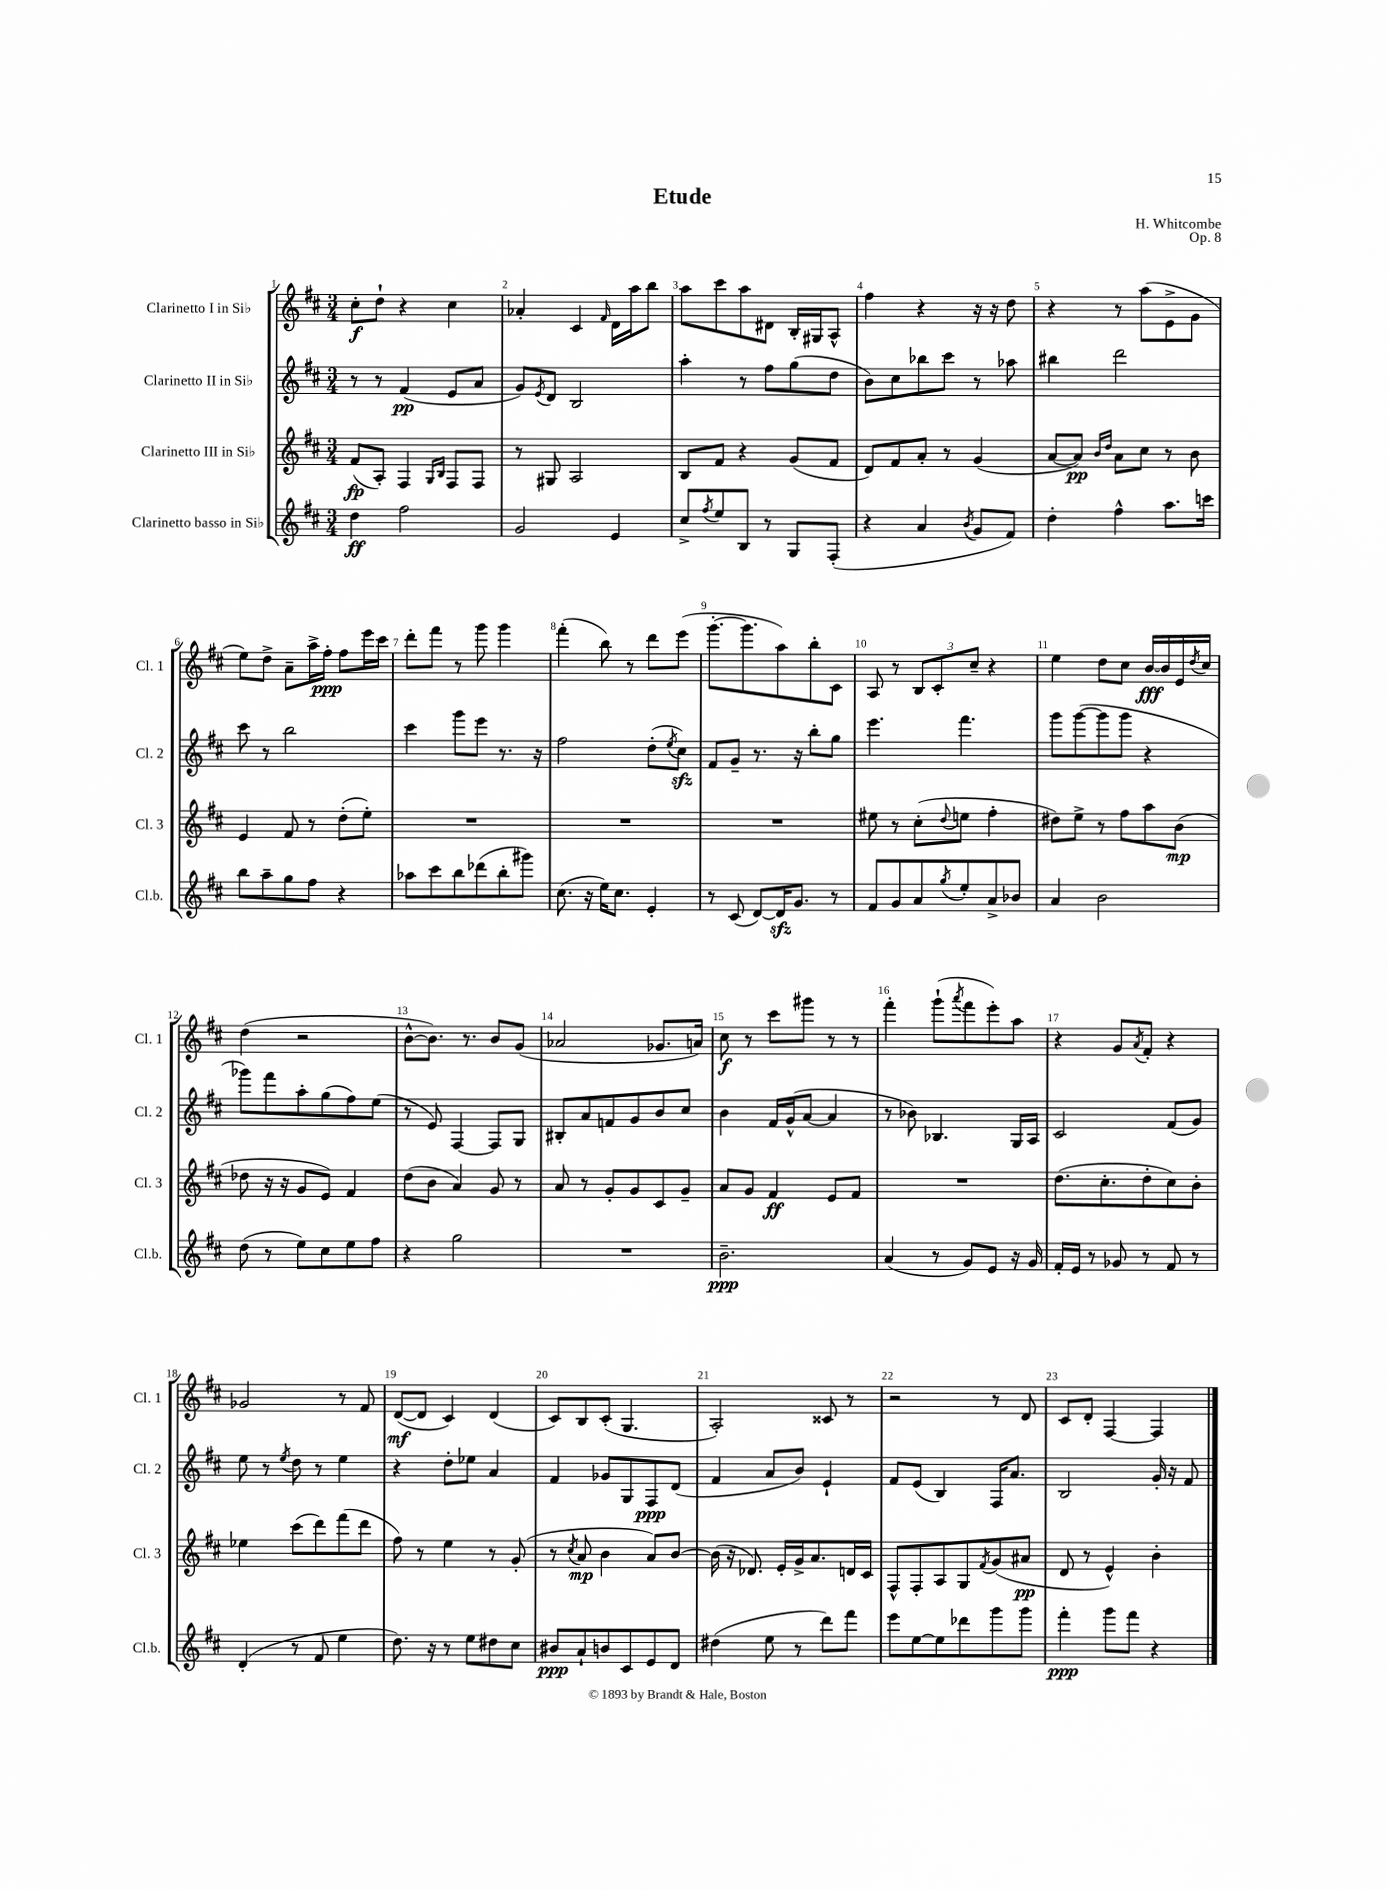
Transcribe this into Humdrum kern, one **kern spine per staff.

**kern	**kern	**kern	**kern
*staff4	*staff3	*staff2	*staff1
*clefG2	*clefG2	*clefG2	*clefG2
*k[f#c#]	*k[f#c#]	*k[f#c#]	*k[f#c#]
*M3/4	*M3/4	*M3/4	*M3/4
4dd	(8f#	8r	8cc#'
.	8A')	8r	8dd`
2ff#	4F#	(4f#	4r
.	16qqG	.	.
.	16qqB	.	.
.	8F#	8e	4cc#
.	8F#	8a	.
=	=	=	=
2g	8r	8g)	4a-'
.	.	8qe	.
.	8G#	8d	.
.	2A	2B	4c#
.	.	.	16qqf#
4e	.	.	16d
.	.	.	16aa
.	.	.	8bb
=	=	=	=
8cc#^	8B	4aa'	8aa
8qff#	.	.	.
8ee	8f#	.	8ccc#
8B	4r	8r	8aa
8r	.	8ff#	8d#
8G	(8g	(8gg	16B'
.	.	.	16G#
(8F#'	8f#	8dd	8A^^
=	=	=	=
4r	8d)	8b)	4ff#
.	8f#	8cc#	.
4a	8a'	8bb-	4r
.	8r	8ccc#	.
8qb	.	.	.
8g	(4g	8r	16r
.	.	.	16r
8f#)	.	8aa-	8dd
=	=	=	=
4dd'	[8a	4bb#	4r
.	8a])	.	.
.	16qqb	.	.
.	16qqdd	.	.
4ff#^^	8a	2ddd	8r
.	8cc#	.	(8aa
8.aa	8r	.	8e^
.	8b	.	8g
16ccc	.	.	.
=	=	=	=
8bb	4e	8ccc#	8ee)
8aa~	.	8r	8dd^
8gg	8f#	2bb	8a~
8ff#	8r	.	16aa^
.	.	.	16ff#'
4r	(8dd'	.	8ff#
.	8ee')	.	16eee
.	.	.	16ccc#
=	=	=	=
8aa-	2.r	4ccc#	8ddd'
8ccc#	.	.	8fff#
8bb	.	8ggg	8r
(8ddd-	.	8eee	8ggg
8bb'	.	8.r	4ggg
8ggg#)	.	.	.
.	.	16r	.
=	=	=	=
(8.cc#	2.r	2ff#	(4fff#'
16r	.	.	.
16ee)	.	.	8bb)
8.cc#	.	.	.
.	.	.	8r
4e'	.	(8dd'	8ddd
.	.	8qee	.
.	.	8cc#)	(8eee
=	=	=	=
8r	2.r	8f#	[8.ggg'
(8c#	.	8g~	.
.	.	.	8.ggg]
[8d)	.	8.r	.
16d]	.	.	8aa)
8.g	.	16r	.
.	.	8bb'	8bb'
8r	.	8gg	8c#
=	=	=	=
8f#	8ee#	4.eee	8A
8g	8r	.	8r
8a	(8cc#'	.	12B
.	.	.	12c#'
8qgg	8qqdd	.	.
8ee'	8ee	4.fff#	.
.	.	.	12cc#~
8a^	4ff#'	.	4r
8b-	.	.	.
=	=	=	=
4a	8dd#)	8ggg	4ee
.	8ee^	([8ggg	.
2b	8r	8ggg]	8dd
.	8ff#	8ggg	8cc#
.	8aa	4r	[16b
.	.	.	16b]
.	(8b	.	16e
.	.	.	8qdd
.	.	.	16cc#
=	=	=	=
(8dd	8dd-	8ggg-)	(4dd
8r	16r	8fff#	.
.	16r	.	.
8ee)	8g	8aa'	2r
8cc#	8e)	(8gg	.
8ee	4f#	8ff#)	.
8ff#	.	(8ee	.
=	=	=	=
4r	(8dd	8r	[8b^^
.	8b	8e)	8.b])
2gg	4a)	[4F#	.
.	.	.	8.r
.	8g	8F#]	8b
.	8r	8G	(8g
=	=	=	=
2.r	8a	8B#'	2a-
.	8r	8a	.
.	8g'	8f	.
.	8g	8g	.
.	8c#	8b	8.g-
.	8g~	8cc#	.
.	.	.	16a)
=	=	=	=
2.b~	8a	4b	8cc#
.	8g	.	8r
.	4f#	16f#	8ccc#
.	.	(16g^^	.
.	.	[8a	8ggg#
.	8e	4a]	8r
.	8f#	.	8r
=	=	=	=
(4a	2.r	8r	4fff#'
.	.	8b-)	.
8r	.	4.B-	(8ggg`
.	.	.	8qaaa
8g)	.	.	8fff#
8e	.	.	8eee')
16r	.	16G	8aa
16g	.	16A	.
=	=	=	=
16f#'	(8.dd	2c#	4r
16e	.	.	.
8r	.	.	.
.	8.cc#'	.	.
8g-	.	.	8g
.	.	.	8qa
8r	8dd'	.	8f#'
8f#	8cc#)	(8f#	4r
8r	8b'	8g)	.
=	=	=	=
(4d'	4ee-	8ee	2g-
.	.	8r	.
.	.	8qee	.
8r	(8ccc#	8dd	.
8f#	8ddd)	8r	.
4ee	(8fff#	4ee	8r
.	8ddd	.	8f#
=	=	=	=
8.dd)	8ff#)	4r	([8d
.	8r	.	8d]
16r	.	.	.
8r	4ee	8dd'	4c#)
8ee	.	8ee-	.
8dd#	8r	4a	(4d
8cc#	(8g'	.	.
=	=	=	=
8b#	8r	4f#	8c#)
.	8qcc#	.	.
8a`	8a	.	8B
8b	4b	8g-	(8c#'
8c#	.	8G	4.G
8e	8a)	8F#	.
8d	[8b	(8d	.
=	=	=	=
(4dd#	(16b]	4f#	2A')
.	16r	.	.
.	8.d-)	.	.
8ee	.	8a	.
.	16e'	.	.
8r	16g^	8b)	.
.	8.a	.	.
8ddd)	.	4e`	8c##
8fff#	16d	.	8r
.	16c#	.	.
=	=	=	=
8eee	8F#^^	8f#	2r
[8ee	8F#'	(8e	.
8ee]	8A	4B)	.
8ddd-	8G	.	.
.	8qf#	.	.
8ggg	(8g	16F#	8r
.	.	8.a	.
8ggg	8a#	.	8d
=	=	=	=
4fff#'	8d	2B	8c#
.	8r	.	8d'
8ggg	4e^^)	.	[4F#
8fff#	.	.	.
4r	4b'	16g'	4F#]
.	.	16r	.
.	.	8f#	.
==	==	==	==
*-	*-	*-	*-
